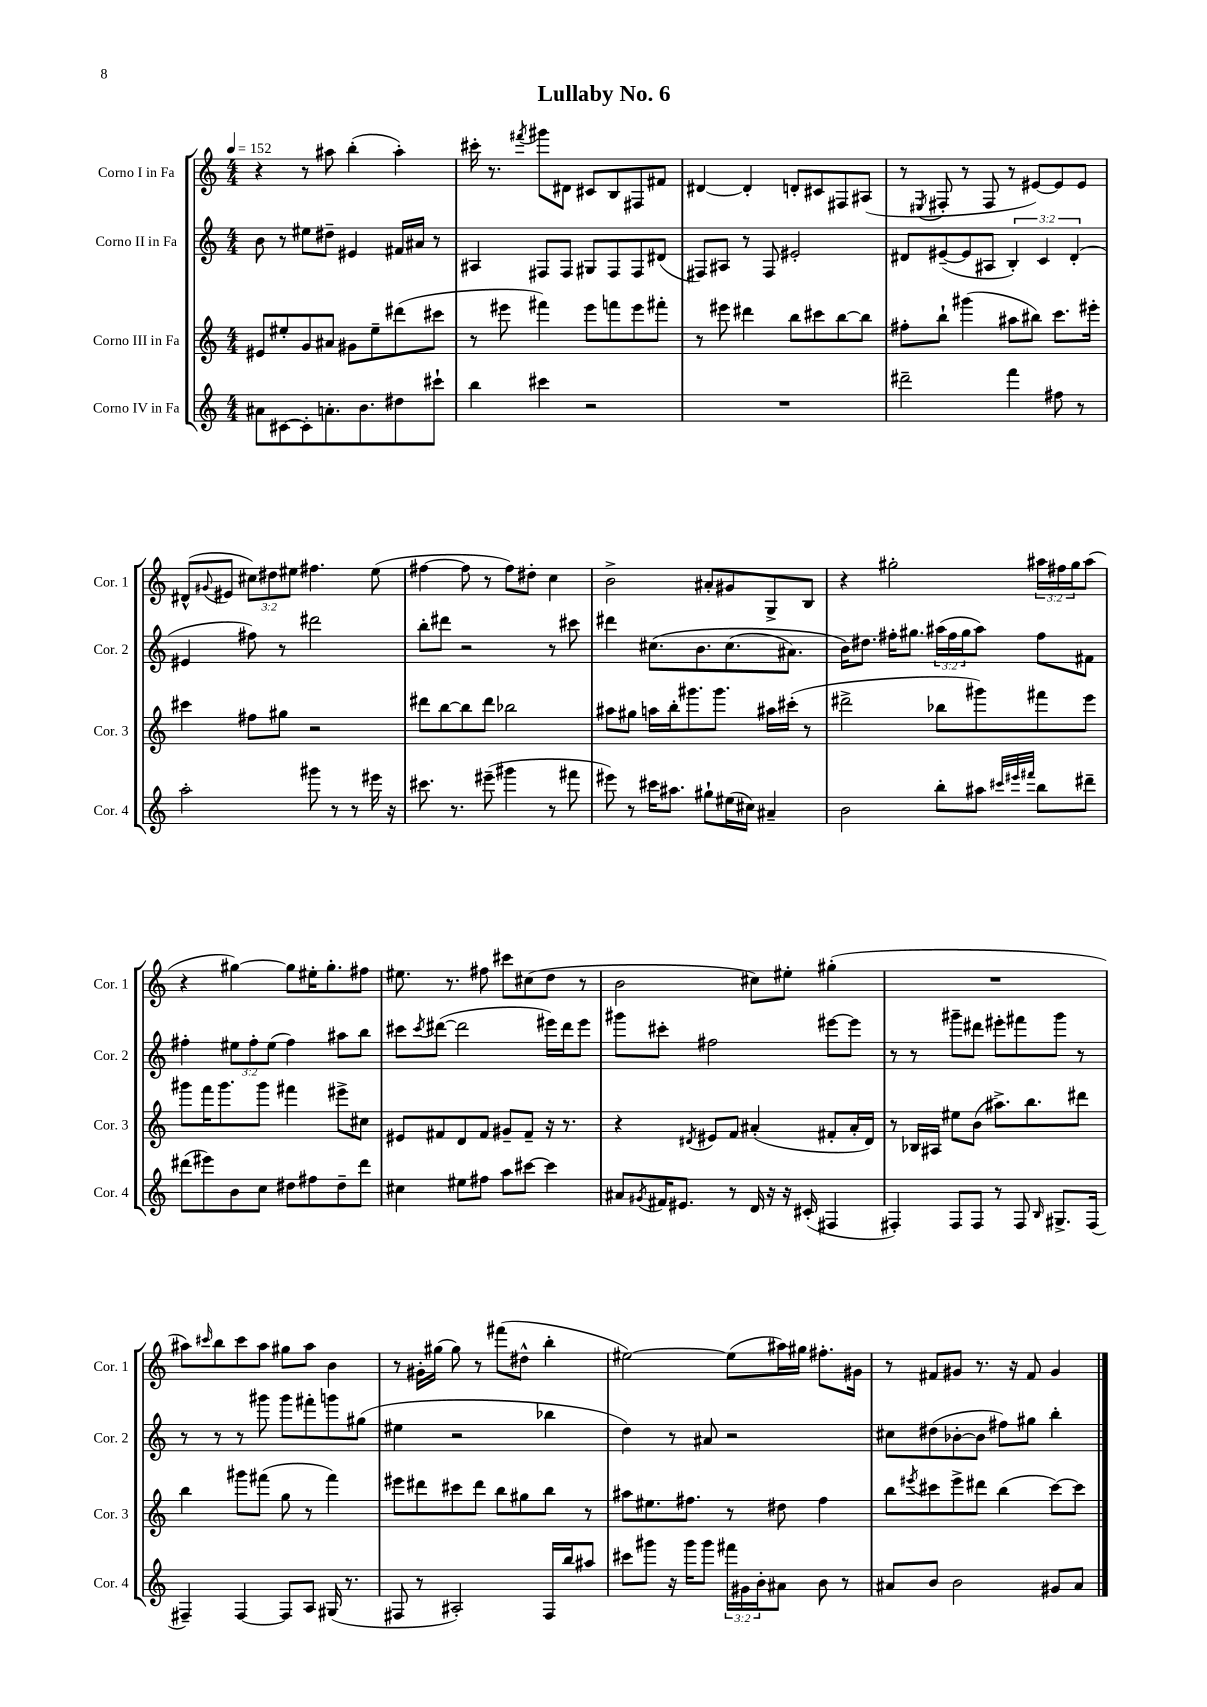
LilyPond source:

\header { title = "Lullaby No. 6" }
<<
\new StaffGroup <<
\new Staff = "s0" \with { instrumentName = "Corno I in Fa" shortInstrumentName = "Cor. 1" } {
    \clef treble \key c \major \numericTimeSignature \time 4/4 \override Staff.TupletNumber.text = #tuplet-number::calc-fraction-text \tempo 4 = 152
    r4 r8 ais''8 b''4-.( ais''4-.) |
    cis'''16-. r8. \acciaccatura { fis'''8 } gis'''8 dis'8 cis'8 b8 fis8 fis'8 |
    dis'4~ dis'4-. d'8-. cis'8 fis8 ais8( |
    r8 \acciaccatura { eis8 } fis8-. r8 fis8 r8 eis'8~) eis'8 eis'8 |
    dis'8-^( \appoggiatura { gis'8 } eis'8 \tuplet 3/2 { cis''8) dis''8 eis''8 } fis''4. eis''8( |
    fis''4~ fis''8 r8 fis''8) dis''8-. c''4 |
    b'2-> ais'8-. gis'8 g8-> b8 |
    r4 gis''2-. \tuplet 3/2 { ais''16 fis''16 gis''16 } ais''8( |
    r4 gis''4~) gis''8 eis''16-. gis''8.-. fis''8 |
    eis''8. r8. fis''8 cis'''8 cis''8( d''8 r8 |
    b'2 cis''8) eis''8-. gis''4-.( |
    R1 |
    ais''8) \grace { cis'''16 } b''8 cis'''8 ais''8 gis''8 ais''8 b'4 |
    r8 gis'16-. gis''16( gis''8) r8 fis'''8( dis''8-^ b''4-. |
    eis''2~) eis''8( ais''16) gis''16 fis''8.-. gis'16 |
    r8 fis'8 gis'8 r8. r16 fis'8 gis'4 \bar "|." |
}
\new Staff = "s1" \with { instrumentName = "Corno II in Fa" shortInstrumentName = "Cor. 2" } {
    \clef treble \key c \major \numericTimeSignature \time 4/4 \override Staff.TupletNumber.text = #tuplet-number::calc-fraction-text
    b'8 r8 eis''8 dis''8-- eis'4 fis'16 ais'16 r8 |
    ais4 fis8 fis8 gis8 fis8 fis8 dis'8( |
    fis8) ais8 r8 fis8 eis'2-. |
    dis'8 eis'8~--( eis'8 ais8 \tuplet 3/2 { b4-.) c'4 dis'4-.( } |
    eis'4 fis''8) r8 dis'''2 |
    b''8-. dis'''8 r2 r8 cis'''8 |
    dis'''4 cis''8.\( b'8. cis''8.( ais'8.) |
    b'16\) dis''8. fis''16-. gis''8. \tuplet 3/2 { ais''16( fis''16 gis''16 } ais''8) fis''8 fis'8 |
    fis''4-. \tuplet 3/2 { eis''8 fis''8-. eis''8( } fis''4) ais''8 b''8 |
    cis'''8 \acciaccatura { cis'''8 } dis'''8~( dis'''2 eis'''16) dis'''16 eis'''8 |
    gis'''8 cis'''8-. fis''2 eis'''8~ eis'''8 |
    r8 r8 gis'''8-- dis'''8 eis'''8-. fis'''8 gis'''8 r8 |
    r8 r8 r8 gis'''8 gis'''8 fis'''8-. g'''8 gis''8( |
    eis''4 r2 bes''4 |
    d''4) r8 ais'8 r2 |
    cis''8 dis''8( bes'8~-. bes'8 fis''8) gis''8 b''4-. \bar "|." |
}
\new Staff = "s2" \with { instrumentName = "Corno III in Fa" shortInstrumentName = "Cor. 3" } {
    \clef treble \key c \major \numericTimeSignature \time 4/4
    eis'8 eis''8-. g'8 ais'8 gis'8 eis''8-- dis'''8( cis'''8 |
    r8 eis'''8 fis'''4) eis'''8 f'''8 eis'''8 fis'''8-. |
    r8 eis'''8 dis'''4 b''8 cis'''8 b''8~ b''8 |
    fis''8-. b''8-! gis'''4( ais''8 bis''8) c'''8. eis'''16-. |
    cis'''4 fis''8 gis''8 r2 |
    dis'''8 b''8~ b''8 dis'''8 bes''2 |
    ais''8 gis''8 a''16 b''16-. gis'''8. gis'''8. ais''16 cis'''16-.( r8 |
    dis'''2-> bes''8 gis'''8) fis'''8 e'''8 |
    gis'''8 f'''16 gis'''8. gis'''8 fis'''4 eis'''8-> cis''8 |
    eis'8 fis'8 d'8 fis'8 gis'8-- fis'8-- r16 r8. |
    r4 \acciaccatura { dis'8 } eis'8 f'8 ais'4-.( fis'8-. ais'16-. dis'16) |
    r8 bes16 ais16 eis''8 b'8( ais''8.->) b''8. dis'''8 |
    b''4 gis'''8 fis'''8( g''8 r8 fis'''4) |
    eis'''8 dis'''8 cis'''8 dis'''8 b''8 gis''8 b''8 r8 |
    ais''8 eis''8. fis''8. r8 dis''8 fis''4 |
    b''8 \acciaccatura { eis'''8 } cis'''8 eis'''8-> dis'''8 b''4( cis'''8~) cis'''8 \bar "|." |
}
\new Staff = "s3" \with { instrumentName = "Corno IV in Fa" shortInstrumentName = "Cor. 4" } {
    \clef treble \key c \major \numericTimeSignature \time 4/4 \override Staff.TupletNumber.text = #tuplet-number::calc-fraction-text
    ais'8 cis'8~ cis'8-. a'8.-. b'8. dis''8 cis'''8-! |
    b''4 cis'''4 r2 |
    R1 |
    dis'''2-- f'''4 fis''8 r8 |
    a''2-. gis'''8 r8 r8 eis'''16 r16 |
    cis'''8. r8. eis'''8--( gis'''4 r8 fis'''8 |
    eis'''8) r8 cis'''16 ais''8. gis''8-! eis''16( cis''16) ais'4-- |
    b'2 b''8-. ais''8 \grace { cis'''32 eis'''32 fis'''32 } b''8 dis'''8-- |
    dis'''8( eis'''8) b'8 c''8 dis''8 fis''8 dis''8-- dis'''8 |
    cis''4 eis''8 fis''8 a''8 cis'''8~ cis'''4 |
    ais'8 \acciaccatura { gis'8 } fis'16 eis'8. r8 d'16 r16 r16 cis'16-.( fis4 |
    fis4-.) fis8 fis8 r8 fis8 \grace { b16 } gis8.-> fis16( |
    fis4--) fis4~ fis8 a8 gis16( r8. |
    fis8 r8 ais2-.) fis16 b''16 ais''8 |
    cis'''8 gis'''8 r16 gis'''16 gis'''8 \tuplet 3/2 { fis'''16 gis'16 b'16-. } ais'8 b'8 r8 |
    ais'8 b'8 b'2 gis'8 ais'8 \bar "|." |
}
>>
>>
\layout { \context { \Score \remove "Bar_number_engraver" } }
